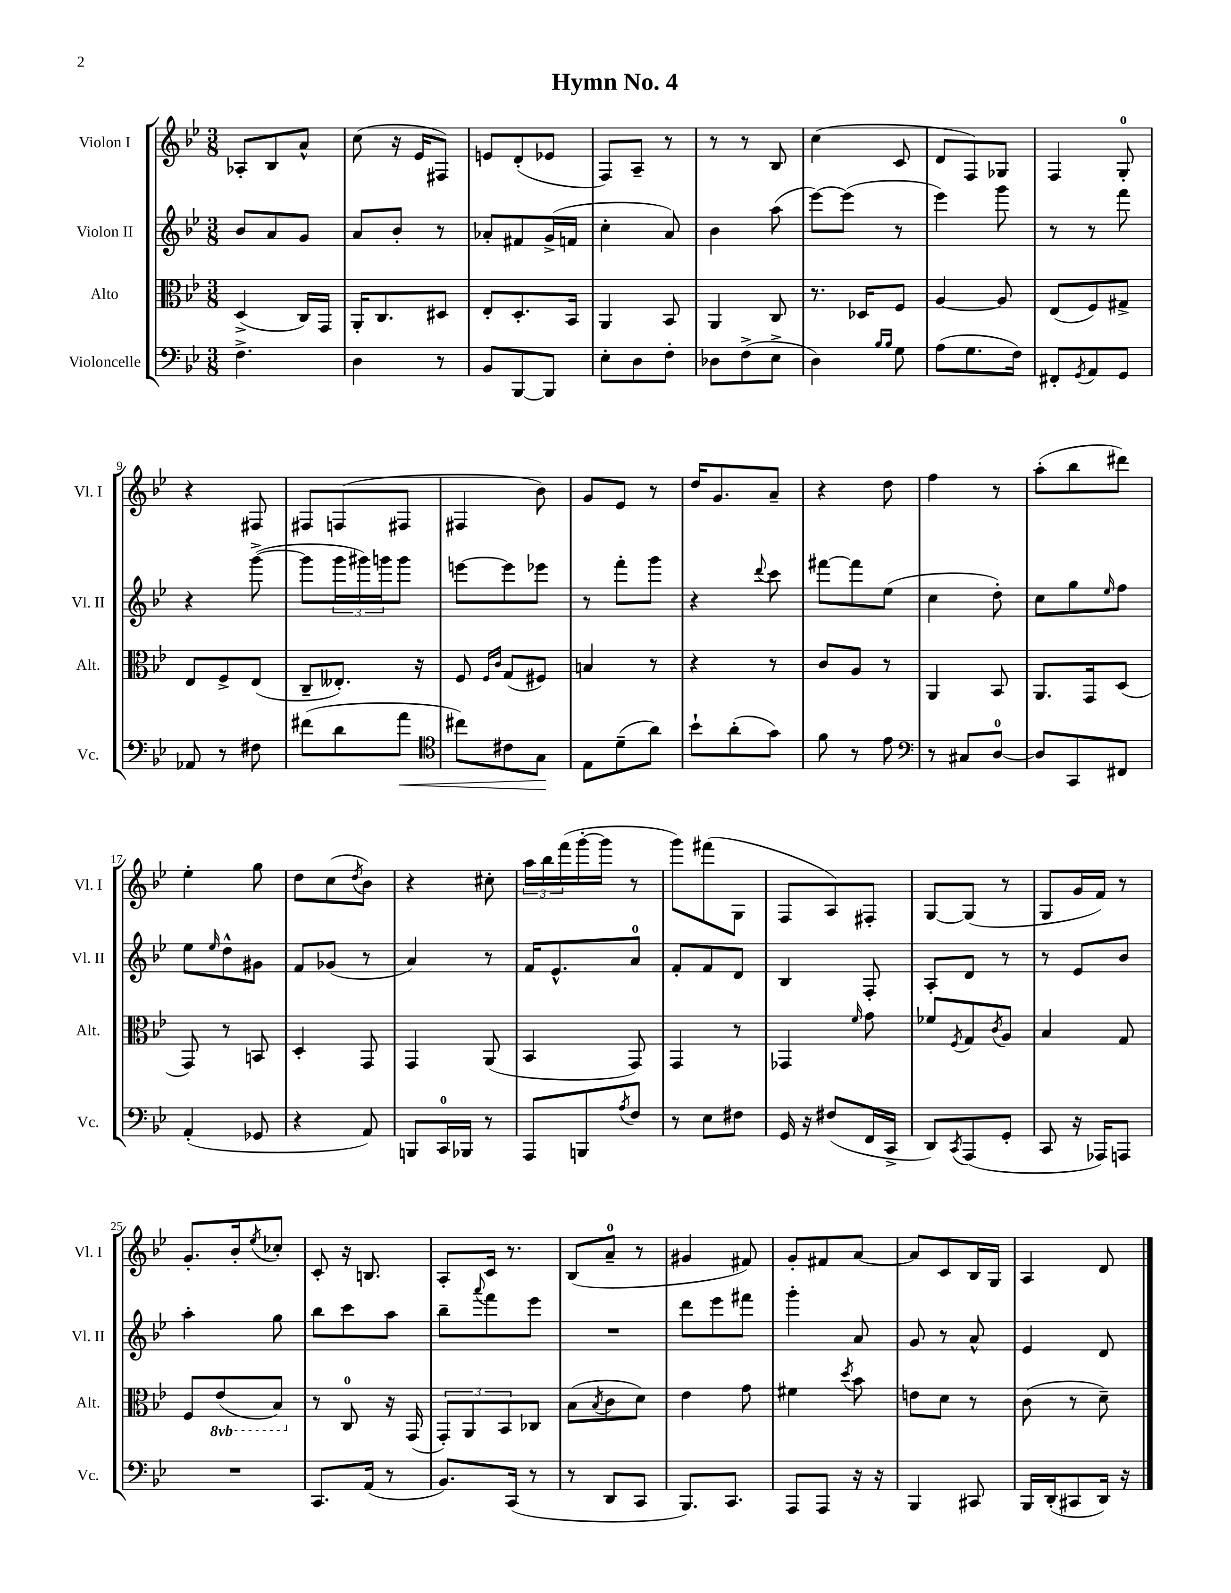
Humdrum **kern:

**kern	**dynam	**kern	**kern	**kern
*part4	*part4	*part3	*part2	*part1
*staff4	*staff4	*staff3	*staff2	*staff1
*I"Violoncelle	*	*I"Alto	*I"Violon II	*I"Violon I
*I'Vc.	*	*I'Alt.	*I'Vl. II	*I'Vl. I
*clefF4	*	*clefC3	*clefG2	*clefG2
*k[b-e-]	*	*k[b-e-]	*k[b-e-]	*k[b-e-]
*M3/8	*	*M3/8	*M3/8	*M3/8
=1	=1	=1	=1	=1
4.F^\	.	(4D^/	8b-/L	8A-X'/L
.	.	.	8a/	8B-/
.	.	16C/LL)	8g/J	8a^^/J
.	.	16GG/JJ	.	.
=2	=2	=2	=2	=2
4D\	.	16AA'/KL	8a/L	(8cc\
.	.	8.C/	.	.
.	.	.	8b-'/J	16r
.	.	.	.	16e-/KL
8r	.	8D#X/J	8r	8F#X/J)
=3	=3	=3	=3	=3
8BB-/L	.	8E-'/L	8a-X'/L	8en/L
[8BBB-/	.	8.D'/	8f#X/	(8d'/
8BBB-/J]	.	.	(16g^/L	8e-X/J
.	.	16BB-/Jk	16fn/JJ	.
=4	=4	=4	=4	=4
8E-'\L	.	4AA/	4cc'\	8F/L)
8D\	.	.	.	8A~/J
8F'\J	.	8BB-/	8a/)	8r
=5	=5	=5	=5	=5
8D-X\L	.	4AA/	4b-\	8r
(8F^\	.	.	.	8r
8E-^\J	.	8C/	(8aa\	8B-/
=6	=6	=6	=6	=6
4D\)	.	8.r	[8eee-\L)	(4cc\
.	.	.	(8eee-\J]	.
.	.	16D-X/KL	.	.
16qqB-/LL	.	.	.	.
16qqB-/JJ	.	.	.	.
8G\	.	8F/J	8r	8c/
=7	=7	=7	=7	=7
(8A\L	.	[4A/	4eee-\)	8d/L
8.G\	.	.	.	8F/)
.	.	8A/]	8ggg\	8G-X/J
16F\Jk)	.	.	.	.
=8	=8	=8	=8	=8
8FF#X'/L	.	(8E-/L	8r	4F/
8qGG/	.	.	.	.
8AA/	.	8F/)	8r	.
8GG/J	.	8G#X^/J	8fff\	8G'/
!!LO:LB:g=z
=9	=9	=9	=9	=9
8AA-X/	.	8E-/L	4r	4r
8r	.	8F^/	.	.
8F#X\	.	(8E-/J	([8ggg^\	8F#X/
=10	=10	=10	=10	=10
(8f#X\L	.	8C~/L	8ggg\L]	8F#X/L
8d\	.	8.E--X'/J)	24ggg\L	(8Fn/
.	.	.	24ggg#X\)	.
.	.	.	24gggn\J	.
!	!LO:HP:b	!	!	!
8a\J	<	.	8ggg\J	8F#X/J
.	.	16r	.	.
=11	=11	=11	=11	=11
*clefC4	*	*	*	*
8cc#X\L)	.	8F/	[8eeen\L	4F#X/
.	.	16qqF/LL	.	.
.	.	16qqc/JJ	.	.
8c#X\	.	(8G/L	8eee\]	.
8G\J	.	8F#X/J)	8eee-X\J	8b-\)
.	[	.	.	.
=12	=12	=12	=12	=12
8E-\L	.	4Bn/	8r	8g/L
(8d~\	.	.	8fff'\L	8e-/J
8a\J)	.	8r	8ggg\J	8r
=13	=13	=13	=13	=13
8b-`\L	.	4r	4r	16dd/KL
.	.	.	.	8.g/
(8a'\	.	.	.	.
.	.	.	8qqddd/	.
8g\J)	.	8r	8ccc\	8a~/J
=14	=14	=14	=14	=14
8f\	.	8c/L	[8fff#X\L	4r
8r	.	8A/J	8fff#\]	.
8e-\	.	8r	(8ee-\J	8dd\
=15	=15	=15	=15	=15
*clefF4	*	*	*	*
8r	.	4AA/	4cc\	4ff\
8C#X/L	.	.	.	.
[8D/J	.	8BB-/	8dd'\)	8r
=16	=16	=16	=16	=16
8D/L]	.	8.AA/L	8cc\L	(8aa'\L
8CC/	.	.	8gg\	8bb-\
.	.	16GG/k	.	.
.	.	.	16qqee-/	.
8FF#X/J	.	(8D/J	8ff\J	8ddd#X\J)
!!LO:LB:g=z
=17	=17	=17	=17	=17
(4AA'/	.	8GG/)	8ee-\L	4ee-'\
.	.	.	16qqee-/	.
.	.	8r	8dd^^\	.
8GG-X/	.	8BBn/	8g#X\J	8gg\
=18	=18	=18	=18	=18
4r	.	4D'/	8f/L	8dd\L
.	.	.	(8g-X/J	(8cc\
.	.	.	.	8qdd/
8AA/)	.	8GG/	8r	8b-\J)
=19	=19	=19	=19	=19
8BBBn/L	.	4GG/	4a/)	4r
16CC/L	.	.	.	.
16BBB-X/JJ	.	.	.	.
8r	.	(8AA/	8r	8cc#X'\
=20	=20	=20	=20	=20
8AAA/L	.	4BB-/	16f/KL	24aa\LL
.	.	.	.	24bb-\
.	.	.	8.e-^^/	.
.	.	.	.	(24fff\
8BBBn/	.	.	.	[16ggg'\
.	.	.	.	16ggg\JJ]
8qA/	.	.	.	.
8F/J	.	8GG/)	8a/J	8r
=21	=21	=21	=21	=21
8r	.	4GG/	8f'/L	8ggg\L)
8E-\L	.	.	8f/	(8fff#X\
8F#X\J	.	8r	8d/J	8G\J
=22	=22	=22	=22	=22
16GG/	.	4GG-X/	4B-/	8F/L
16r	.	.	.	.
(8F#X/L	.	.	.	8A/)
.	.	16qqf/	.	.
16FF/L	.	8g\	8F'/	8F#X'/J
16CC^/JJ	.	.	.	.
=23	=23	=23	=23	=23
8DD/L)	.	8f-X/L	8A'/L	[8G/L
8qCC/	.	8qF/	.	.
(8AAA/	.	8G/	8d/J	(8G/J]
.	.	8qc/	.	.
8GG'/J	.	8A/J	8r	8r
=24	=24	=24	=24	=24
8CC/	.	4B-/	8r	8G/L
16r	.	.	8e-/L	16g/L
16AAA-X/KL)	.	.	.	16f/JJ)
8AAAn/J	.	8G/	8b-/J	8r
!!LO:LB:g=z
=25	=25	=25	=25	=25
4.r	.	8F/L	4aa'\	8.g'/L
*	*	*8ba	*	*
.	.	(8E-/	.	.
.	.	.	.	16b-'/k
.	.	.	.	8qee-/
.	.	8BB-/J)	8gg\	8cc-X'/J
=26	=26	=26	=26	=26
*	*	*X8ba	*	*
8.CC/L	.	8r	8bb-\L	8c'/
.	.	8C/	8ccc\	16r
(16AA/Jk	.	.	.	8.Bn/
8r	.	16r	8aa\J	.
.	.	(16GG/	.	.
=27	=27	=27	=27	=27
8.BB-/L)	.	12GG'/L)	8bb-~\L	8A'/L
.	.	12AA/	.	.
.	.	.	8qqaaa/	.
.	.	.	8fff\	16c/Jk
.	.	12BB-/	.	.
(16CC/Jk	.	.	.	8.r
8r	.	8C-X/J	8eee-\J	.
=28	=28	=28	=28	=28
8r	.	(8B-\L	4.r	(8B-/L
.	.	8qB-/	.	.
8DD/L	.	8c\	.	8a~/J
8CC/J	.	8d\J)	.	8r
=29	=29	=29	=29	=29
8.BBB-/L)	.	4e-\	8ddd\L	4g#X/
.	.	.	8eee-\	.
8.CC/J	.	.	.	.
.	.	8g\	8fff#X\J	8f#X/)
=30	=30	=30	=30	=30
8AAA/L	.	4f#X\	4ggg'\	8g'/L
8AAA/J	.	.	.	8f#X/
.	.	8qdd/	.	.
16r	.	8b-\	8a/	[8a/J
16r	.	.	.	.
=31	=31	=31	=31	=31
4BBB-/	.	8en\L	8g/	8a/L]
.	.	8d\J	8r	8c/
8CC#X/	.	8r	8a^^/	16B-/L
.	.	.	.	16G/JJ
=32	=32	=32	=32	=32
16BBB-/LL	.	(8c\	4e-/	4A/
(16DD'/J	.	.	.	.
8CC#X/	.	8r	.	.
16DD/Jk)	.	8d~\)	8d/	8d/
16r	.	.	.	.
==	==	==	==	==
*-	*-	*-	*-	*-
